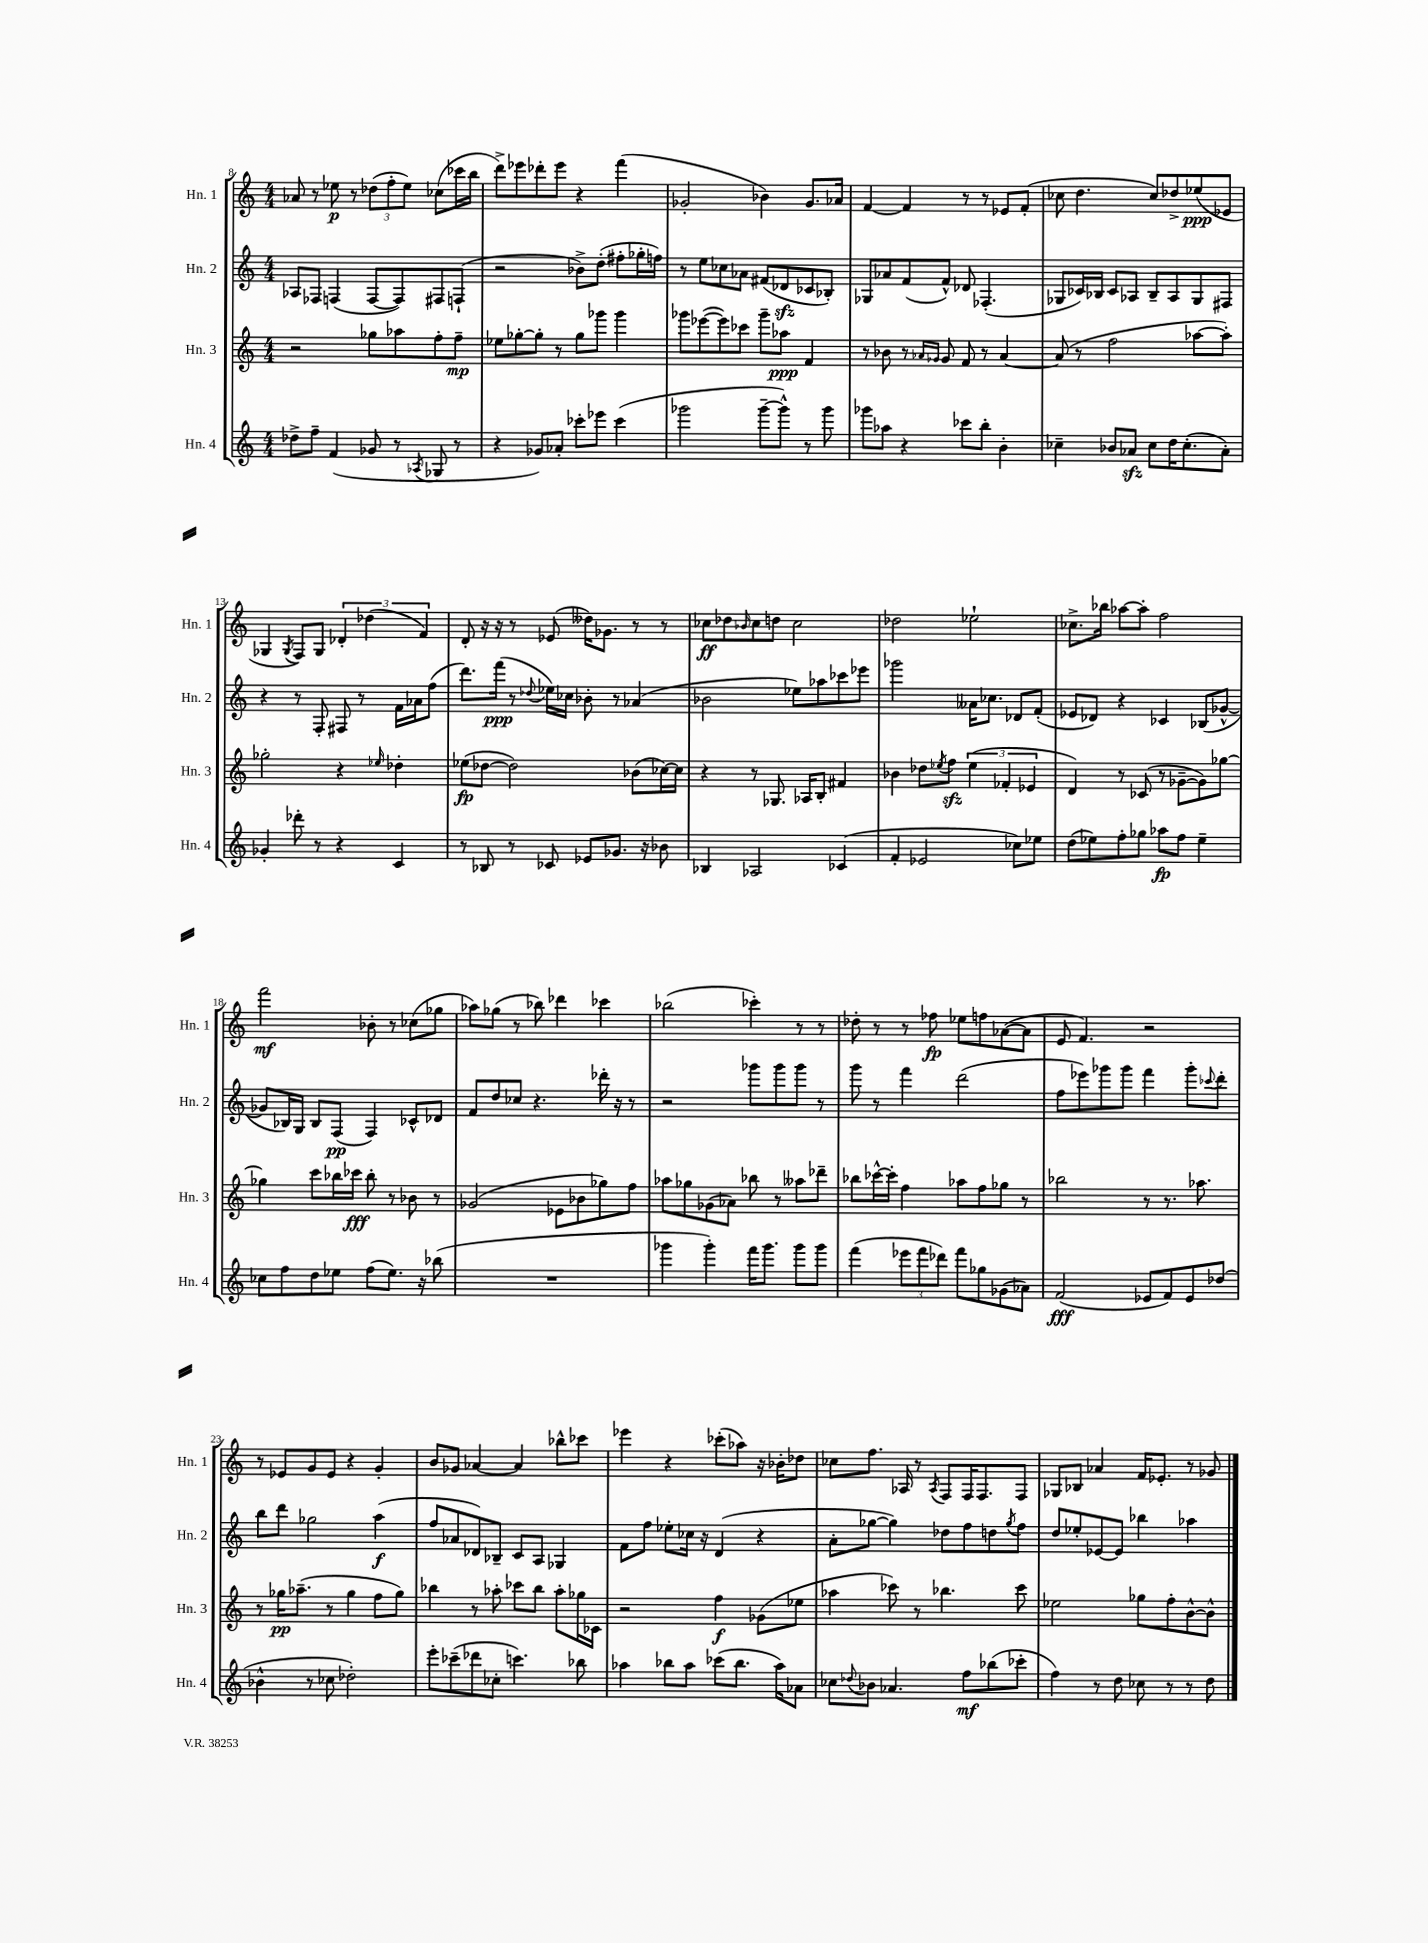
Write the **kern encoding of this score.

**kern	**kern	**kern	**kern
*staff4	*staff3	*staff2	*staff1
*clefG2	*clefG2	*clefG2	*clefG2
*k[]	*k[]	*k[]	*k[]
*M4/4	*M4/4	*M4/4	*M4/4
8dd-^\L	2r	8A-/L	8a-/
8ff~\J	.	8F-/J	8r
(4f/	.	(4F/	8ee-\
.	.	.	8r
8g-/	8gg-\L	[8F/L	(12dd-\L
.	.	.	12ff'\
8r	8aa-\	8F/])	.
.	.	.	12ee-\J)
8qA-/	.	.	.
8G-/	8ff'\	8F#/	(8cc-\L
8r	8ff~\J	(8F`/J	16ccc-\L
.	.	.	16bb\JJ
=	=	=	=
4r	8ee-\L	2r	8ddd^\L)
.	[8gg-'\	.	8eee-\
8g-/L)	8gg-'\]J	.	8ddd-'\
8a-'/J	8r	.	8eee-\J
8ccc-'\L	8gg-\L	8b-^\L)	4r
8eee-\J	8ggg-\J	(8dd'\J	.
(4ccc-\	4ggg-\	8ff#'\L	(4fff\
.	.	16gg-'\L	.
.	.	16ff\JJ)	.
=	=	=	=
2ggg-\	8ggg-\L	8r	2g-'/
.	([8eee-\	8ee\L	.
.	8eee-\])	8cc-\	.
.	8ccc-\J	8a-\J	.
[8ggg-~\L	8ggg-~\L	(8f#/L	4b-\)
8ggg-^^\]J)	8aa-\J	8d-/	.
8r	4f/	8c-/	8.g-/L
8ggg-\	.	8B-'/J)	.
.	.	.	16a-/Jk
=	=	=	=
8ggg-\L	8r	8G-/L	[4f/
8aa-\J	8b-\	8a-/	.
4r	8r	(8f/	4f/]
.	16qqa-/LL	.	.
.	16qqg-/JJ	.	.
.	8g-/	8f^^/J)	.
8ccc-\L	8f/	8d-/	8r
8bb'\J	8r	(4.F-'/	8r
4b'\	[4a-/	.	8e-/L
.	.	.	(8f'/J
=	=	=	=
4cc-~\	(8a-/]	8G-/L	8cc-\
.	8r	16c-/L)	4.dd\
.	.	16B-/JJ	.
8b-/L	2ff\	8c-/L	.
8a-/J	.	8A-/J	.
8cc-\L	.	8B-~/L	8cc-/L)
16dd\K	.	8A-/	8dd-^/
(8.cc-'\	.	.	.
.	[8aa-\L	8G-/	(8ee-/
8a-'\J)	8aa-'\]J)	8F#/J	8e-/J
=	=	=	=
4g-'/	2gg-'\	4r	4G-/
.	.	.	8qG-/
8ddd-'\	.	8r	8F/L)
8r	.	8F'/	8G-/J
4r	4r	8F#/	6d-'/
.	.	8r	.
.	.	.	(6dd-\
.	16qqee-/	.	.
4c/	4dd-'\	16f\LL	.
.	.	16a-\J	.
.	.	.	6f/)
.	.	(8ff\J	.
=	=	=	=
8r	(8ee-\L	8.ddd\L)	8d'/
8B-/	[8dd-\J	.	16r
.	.	(16fff\Jk	16r
8r	2dd-\])	8r	8r
.	.	8qqdd-/	.
8c-/	.	16ee-\LL)	(8e-/
.	.	16cc-\JJ	.
8e-/L	.	8b-'\	16dd--\LK)
.	.	.	8.g-\J
8.g-/J	.	8r	.
.	(8b-\L	(4a-/	8r
16r	.	.	.
8b-\	[16cc-\L)	.	8r
.	16cc-\]JJ	.	.
=	=	=	=
4B-/	4r	2b-\	8cc-\L
.	.	.	8dd-\
.	.	.	16qqb-/
2A-/	8r	.	8cc-\
.	8.G-/	.	8dd\J
.	.	8ee-\L)	2cc-\
.	16A-/LK	.	.
.	8B'/J	8aa-\	.
(4c-/	4f#/	8ccc-\	.
.	.	8eee-\J	.
=	=	=	=
4f'/	4b-\	2ggg-\	2dd-\
2e-/	8dd-\L	.	.
.	8qee-/	.	.
.	8ff\J	.	.
.	(6ee-\	16a--\LK	2ee-`\
.	.	8.cc-\J	.
.	6f-'/	.	.
8cc-\L)	.	8d-/L	.
.	6e-/	.	.
8ee-\J	.	(8f'/J	.
=	=	=	=
(8dd\L	4d/)	8e-/L	8.cc-^\L
8ee-\)	.	8d-/J)	.
.	.	.	16bb-\Jk
8ff'\	8r	4r	[8aa-\L
8gg-\J	(8c-/	.	8aa-'\]J
8aa-\L	8r	4c-/	2ff\
8ff\J	[8g-~\L	.	.
4ee-~\	8g-\])	(8B-/L	.
.	[8gg-\J	[8g-^^/J	.
=	=	=	=
8cc-\L	4gg-\]	8g-/]L	2fff\
8ff\	.	16B-/L)	.
.	.	16G/JJ	.
8dd\	8ccc\L	8B-/L	.
8ee-\J	16bb-\L	(8F/J	.
.	16ccc-\JJ	.	.
(8ff\L	8bb-'\	4F/)	8b-'\
8.ee-\J)	8r	.	8r
.	8b-\	8c-^^/L	(8cc-\L
16r	.	.	.
(8bb-\	8r	8d-/J	8gg-\J
=	=	=	=
1r	(2g-/	8f/L	8aa-\L)
.	.	8dd/	(8gg-\J
.	.	8cc-/J	8r
.	.	4.r	8bb-\)
.	8e-\L	.	4ddd-\
.	8b-\	.	.
.	8gg-\)	16ddd-'\	4ccc-\
.	.	16r	.
.	8ff\J	8r	.
=	=	=	=
4ggg-\	8aa-\L	2r	(2bb-\
.	8gg-\	.	.
4ggg-'\)	(8g-\	.	.
.	8a-\J)	.	.
16fff\LK	8bb-\	8ggg-\L	4ccc-'\)
8.ggg-\J	.	.	.
.	8r	8ggg-\	.
8ggg-\L	8aa--\L	8ggg-\J	8r
8ggg-\J	8ddd-~\J	8r	8r
=	=	=	=
(4fff\	8bb-\L	8ggg\	8dd-'\
.	[16ccc-^^\L	8r	8r
.	16ccc-'\]JJ	.	.
12eee-\L	4ff\	4fff\	8r
12fff\	.	.	.
.	.	.	8ff-\
12ddd-\J)	.	.	.
8fff\L	8aa-\L	(2ddd\	8ee-\L
8gg-\	8ff\	.	8ff\
(8g-\	8gg-\J	.	([8a-\
8a-\J)	8r	.	8a-\]J
=	=	=	=
(2f/	2bb-\	8ff\L	8e/
.	.	8eee-\)	4.f/)
.	.	8ggg-\	.
.	.	8ggg-\J	.
8e-/L	8r	4fff\	2r
8f/)	8.r	.	.
8e-/	.	8ggg-'\L	.
.	8.aa-\	.	.
.	.	8qqccc-/	.
(8dd-/J	.	8ddd'\J	.
=	=	=	=
4b-^^\	8r	8bb\L	8r
.	16gg-\LK	8ddd\J	8e-/L
.	(8.aa-~\J	.	.
8r	.	2gg-\	8g/
8cc-\	8r	.	8e-/J
2dd-'\)	4gg-\	.	4r
.	8ff\L	(4aa\	4g'/
.	8gg-\J)	.	.
=	=	=	=
8eee'\L	4bb-\	8ff/L	8b/L
(8ccc-~\	.	8a-/	8g-/J
8ddd-\	8r	8d-/)	[4a-/
8cc-'\J	8aa-'\	8B-~/J	.
4.ccc\)	8ccc-\L	8c/L	4a-/]
.	8bb-\J	8A/J	.
.	8aa-'\L	4G-/	8bb-^^\L
8bb-\	16gg-\L	.	8ccc-\J
.	16c-\JJ	.	.
=	=	=	=
4aa-\	2r	8f\L	4eee-\
.	.	8ff\J	.
8bb-\L	.	8ee-'\L	4r
8aa-\J	.	16cc-\Jk	.
.	.	16r	.
(8ccc-\L	4ff\	(4d/	(8ccc-'\L
8.bb-\J	.	.	8aa-\J)
.	(8g-\L	4r	16r
16aa-\LK)	.	.	16b-'\LK
8a-\J	8ee-\J	.	8dd-\J
=	=	=	=
8cc-\L	4aa-\	8a'\L	8cc-\L
8qqdd-/	.	.	.
8b-\J	.	[8gg-\J	8.ff\J
4.a-/	8ccc-\)	4gg-\])	.
.	.	.	16A-/
.	8r	.	8r
.	.	.	8qA-/
.	4.bb-\	8dd-\L	8F/L
8ff\L	.	8ff\	16F/K
.	.	.	8.F/
(8bb-\	.	8dd\	.
.	.	8qgg-/	.
8ccc-'\J	8ccc-\	8ff\J	8F/J
=	=	=	=
4ff\)	2ee-\	8dd/L	8G-/L
.	.	8ee-'/	8B-/J
8r	.	[8e-/	4a-/
8dd\	.	8e-/]J	.
8cc-\	8gg-\L	4bb-\	16f/LK
.	.	.	8.e-'/J
8r	8ff'\	.	.
8r	[8b^^\	4aa-\	8r
8dd\	8b^^\]J	.	8g-/
==	==	==	==
*-	*-	*-	*-
